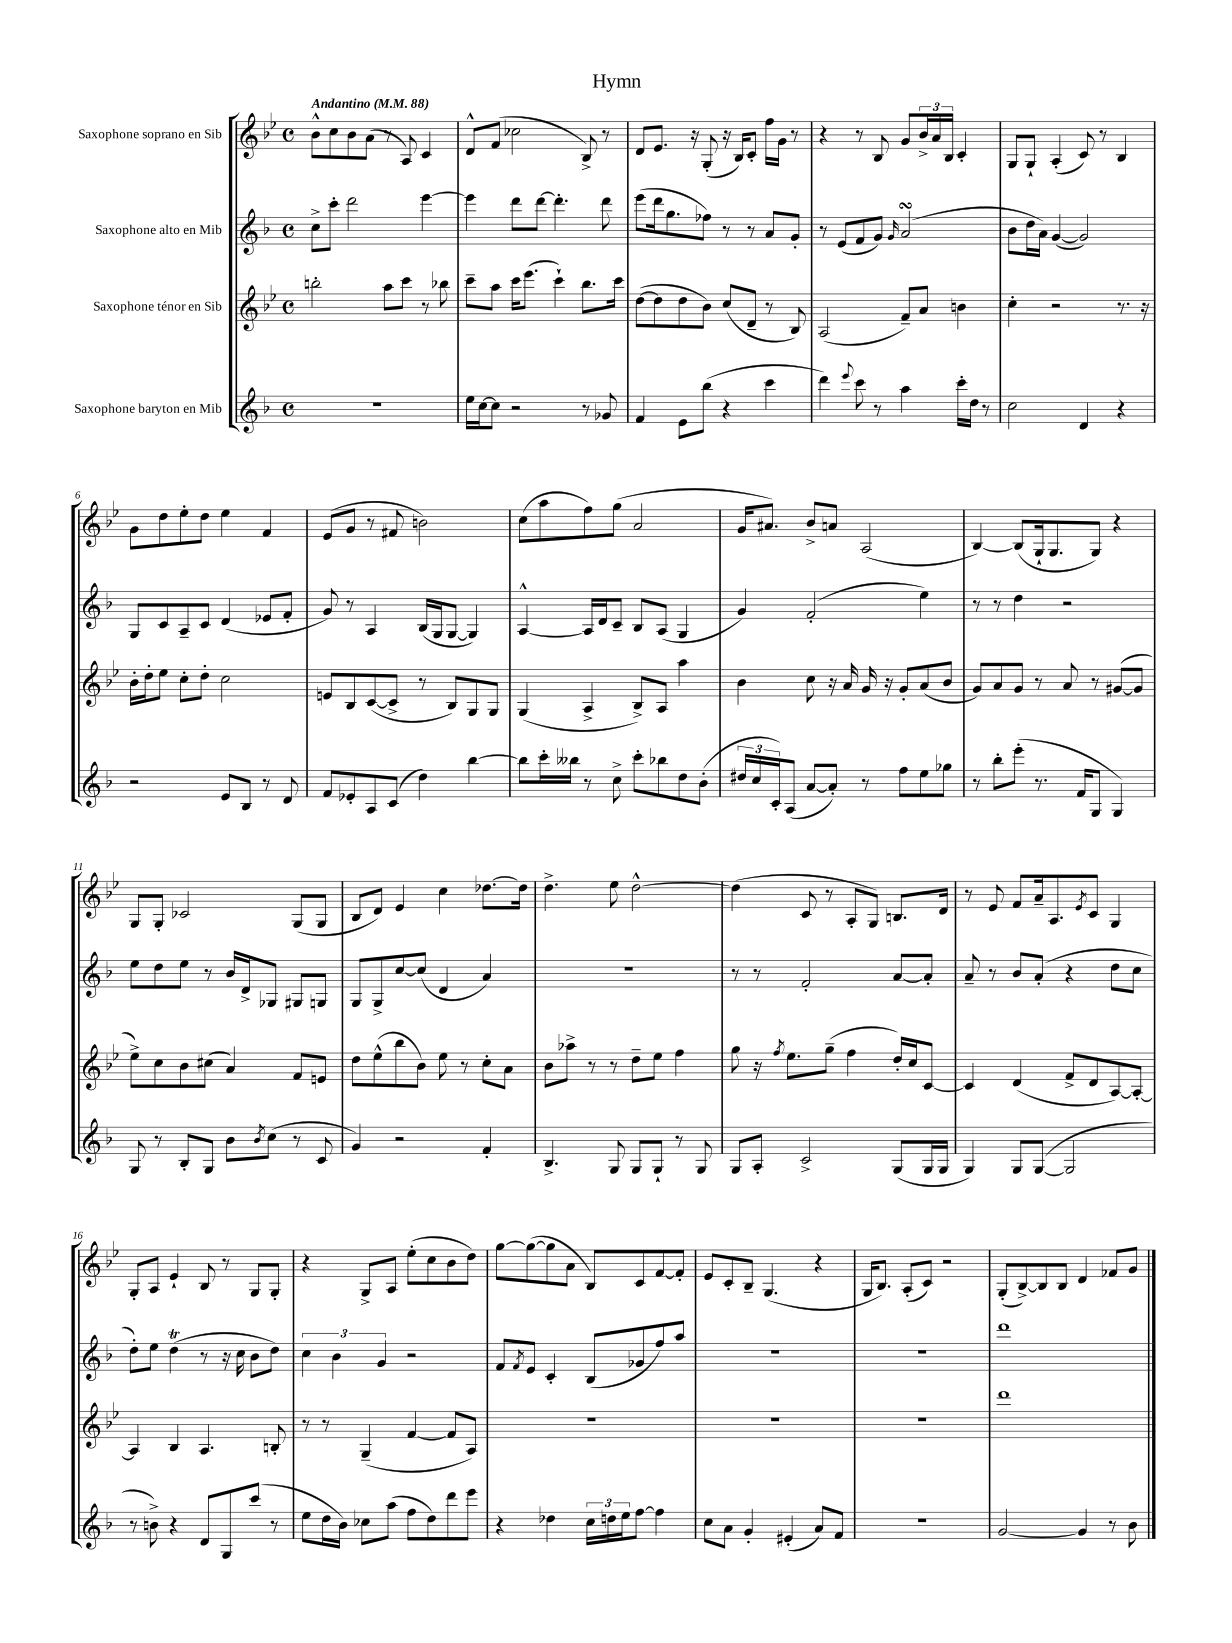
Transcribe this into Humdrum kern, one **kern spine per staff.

**kern	**kern	**kern	**kern
*staff4	*staff3	*staff2	*staff1
*clefG2	*clefG2	*clefG2	*clefG2
*k[b-]	*k[b-e-]	*k[b-]	*k[b-e-]
*M4/4	*M4/4	*M4/4	*M4/4
*met(c)	*met(c)	*met(c)	*met(c)
*MM88	*MM88	*MM88	*MM88
1r	2bb'	8cc^	8b-^^
.	.	8ccc'	8cc
.	.	2ddd	8b-
.	.	.	(8a
.	8aa	.	8r
.	8ccc	.	8A)
.	8r	[4eee	4c
.	8bb-	.	.
=	=	=	=
16ee	8ccc~	4eee]	8d^^
[16cc	.	.	.
8cc]	8aa	.	(8f
2r	16ccc	8ddd	2cc-
.	(8.eee-	.	.
.	.	[8ddd	.
.	4ccc`)	4.ddd']	.
8r	8.bb-	.	8B-^)
8g-	.	8ddd	8r
.	16ccc	.	.
=	=	=	=
4f	([8dd	(8eee	8d
.	8dd]	16ddd	8.e-
.	.	8.gg	.
8e	8dd	.	.
.	.	.	16r
(8bb-	8b-)	8ff-)	(8G'
4r	(8cc	8r	16r
.	.	.	16B-)
.	8d~	8r	8c'
4ccc	8r	8a	16ff
.	.	.	16g
.	8B-)	8g'	8r
=	=	=	=
4ddd)	(2A	8r	4r
.	.	(8e	.
8qqeee	.	.	.
8ccc	.	8f	8r
8r	.	8g)	8B-
.	.	16qqg	.
4aa	8f~)	(2a	8g
.	8a	.	24b-^
.	.	.	24a
.	.	.	24B-
16ccc'	4b	.	4c'
16dd	.	.	.
8r	.	.	.
=	=	=	=
2cc	4cc'	8b-	8G
.	.	16dd	8G`
.	.	16a)	.
.	2r	([4g	(4A'
4d	.	2g])	8c)
.	.	.	8r
4r	8.r	.	4B-
.	16r	.	.
=	=	=	=
2r	16b-'	8G	8g
.	16dd'	.	.
.	8ee-	8c	8dd
.	8cc'	8A~	8ee-'
.	8dd'	8c	8dd
8e	2cc	(4d	4ee-
8B-	.	.	.
8r	.	8e-	4f
8d	.	8f'	.
=	=	=	=
8f	8e	8g)	(8e-
8e-'	8B-	8r	8g
8A	([8c	4A	8r
(8c	8c^]	.	8f#
4dd)	8r	(16B-	2b)
.	.	16G	.
.	8B-)	[8G	.
[4bb-	8G	4G])	.
.	8G	.	.
=	=	=	=
8bb-]	(4G	[4A^^	(8cc
16ccc'	.	.	8aa
16bb--	.	.	.
8r	4A^	16A]	8ff)
.	.	16d	.
8cc^	.	8c~	(8gg
8ccc'	8B-^)	8B-	2a
8bb-	8A	(8A	.
8dd	4aa	4G	.
(8b-'	.	.	.
=	=	=	=
24dd#	4b-	4g)	16g
24cc	.	.	.
.	.	.	8.a#)
24c')	.	.	.
(8A	.	.	.
[8a	8cc	(2f'	8b-^
8a'])	16r	.	8a
.	16a	.	.
8r	16g	.	(2A
.	16r	.	.
8ff	8g'	.	.
8ee	(8a	4ee)	.
8gg-	8b-	.	.
=	=	=	=
8r	8g)	8r	[4B-)
8bb-'	8a	8r	.
(8eee'	8g	4dd	(8B-]
8.r	8r	.	16G`
.	.	.	8.G
.	8a	2r	.
16f	.	.	.
8G	8r	.	8G)
4G)	([8g#	.	4r
.	8g#]	.	.
=	=	=	=
8G	8ee-^)	8ee	8G
8r	8cc	8dd	8G'
8B-'	8b-	8ee	2c-
8G	(8cc#	8r	.
8b-	4a)	16b-	.
.	.	16d^	.
8qb-	.	.	.
(8cc	.	8G-	.
8r	8f	8G#	(8G
8c	8e	8G	8G
=	=	=	=
4g)	8dd	8G	8B-
.	(8ee-^^	8G^	8d)
2r	8bb-	[8cc	4e-
.	8b-)	(8cc]	.
.	8ee-	4d	4cc
.	8r	.	.
4f'	8cc'	4a)	[8.dd-
.	8a	.	.
.	.	.	16dd-]
=	=	=	=
4.B-^	8b-	1r	4.dd^
.	8aa-^	.	.
.	8r	.	.
8G	8r	.	8ee-
8G	8dd~	.	[2dd^^
8G`	8ee-	.	.
8r	4ff	.	.
8G	.	.	.
=	=	=	=
8G	8gg	8r	(4dd]
8A'	16r	8r	.
.	8qff	.	.
.	8.ee-	.	.
2c^	.	2f'	8c
.	(8gg~	.	8r
.	4ff	.	8A'
.	.	.	8G)
(8G	16dd')	[8a	8.B
.	16cc	.	.
16G	[8c	8a']	.
16G	.	.	16d
=	=	=	=
4G)	4c]	8a~	8r
.	.	8r	8e-
8G	(4d	8b-	8f
([8G	.	(8a'	16a~
.	.	.	8.A
2G]	8f^	4r	.
.	.	.	8qe-
.	8d	.	8c
.	[8A)	8dd	4G
.	8A'_	8cc	.
=	=	=	=
8r	4A]	8dd')	8G'
8b^)	.	8ee	8A
4r	4B-	(4dd	4e-`
8d	4.A	8r	8B-
8G	.	16r	8r
.	.	16cc	.
(8ccc	.	8b-	8G
8r	8B'	8dd)	8G'
=	=	=	=
8ee	8r	6cc	4r
16dd	8r	.	.
.	.	6b-	.
16b-)	.	.	.
8cc-	(4G~	.	8G^
.	.	6g	.
(8aa	.	.	8A
8ff	[4f	2r	(8ee-'
8dd)	.	.	8cc
8ddd	8f]	.	8b-
8eee	8A)	.	8dd)
=	=	=	=
4r	1r	8f	[8gg
.	.	8qf	.
.	.	8e	(8gg_
4dd-	.	4c'	8gg]
.	.	.	8a
24cc	.	(8B-	8B-)
24dd	.	.	.
24ee	.	.	.
[8ff	.	8g-	8c
4ff]	.	8ff)	[8f
.	.	8aa	8f']
=	=	=	=
8cc	1r	1r	8e-
8a	.	.	8c'
4g'	.	.	8B-~
.	.	.	(4.G
(4e#'	.	.	.
8a)	.	.	4r
8f	.	.	.
=	=	=	=
1r	1r	1r	16G
.	.	.	8.B-)
.	.	.	(8A'
.	.	.	8c)
.	.	.	2r
=	=	=	=
[2g	1ddd	1ddd	(8G'
.	.	.	[8B-^)
.	.	.	8B-]
.	.	.	8B-
4g]	.	.	4d
8r	.	.	8f-
8b-	.	.	8g
==	==	==	==
*-	*-	*-	*-
